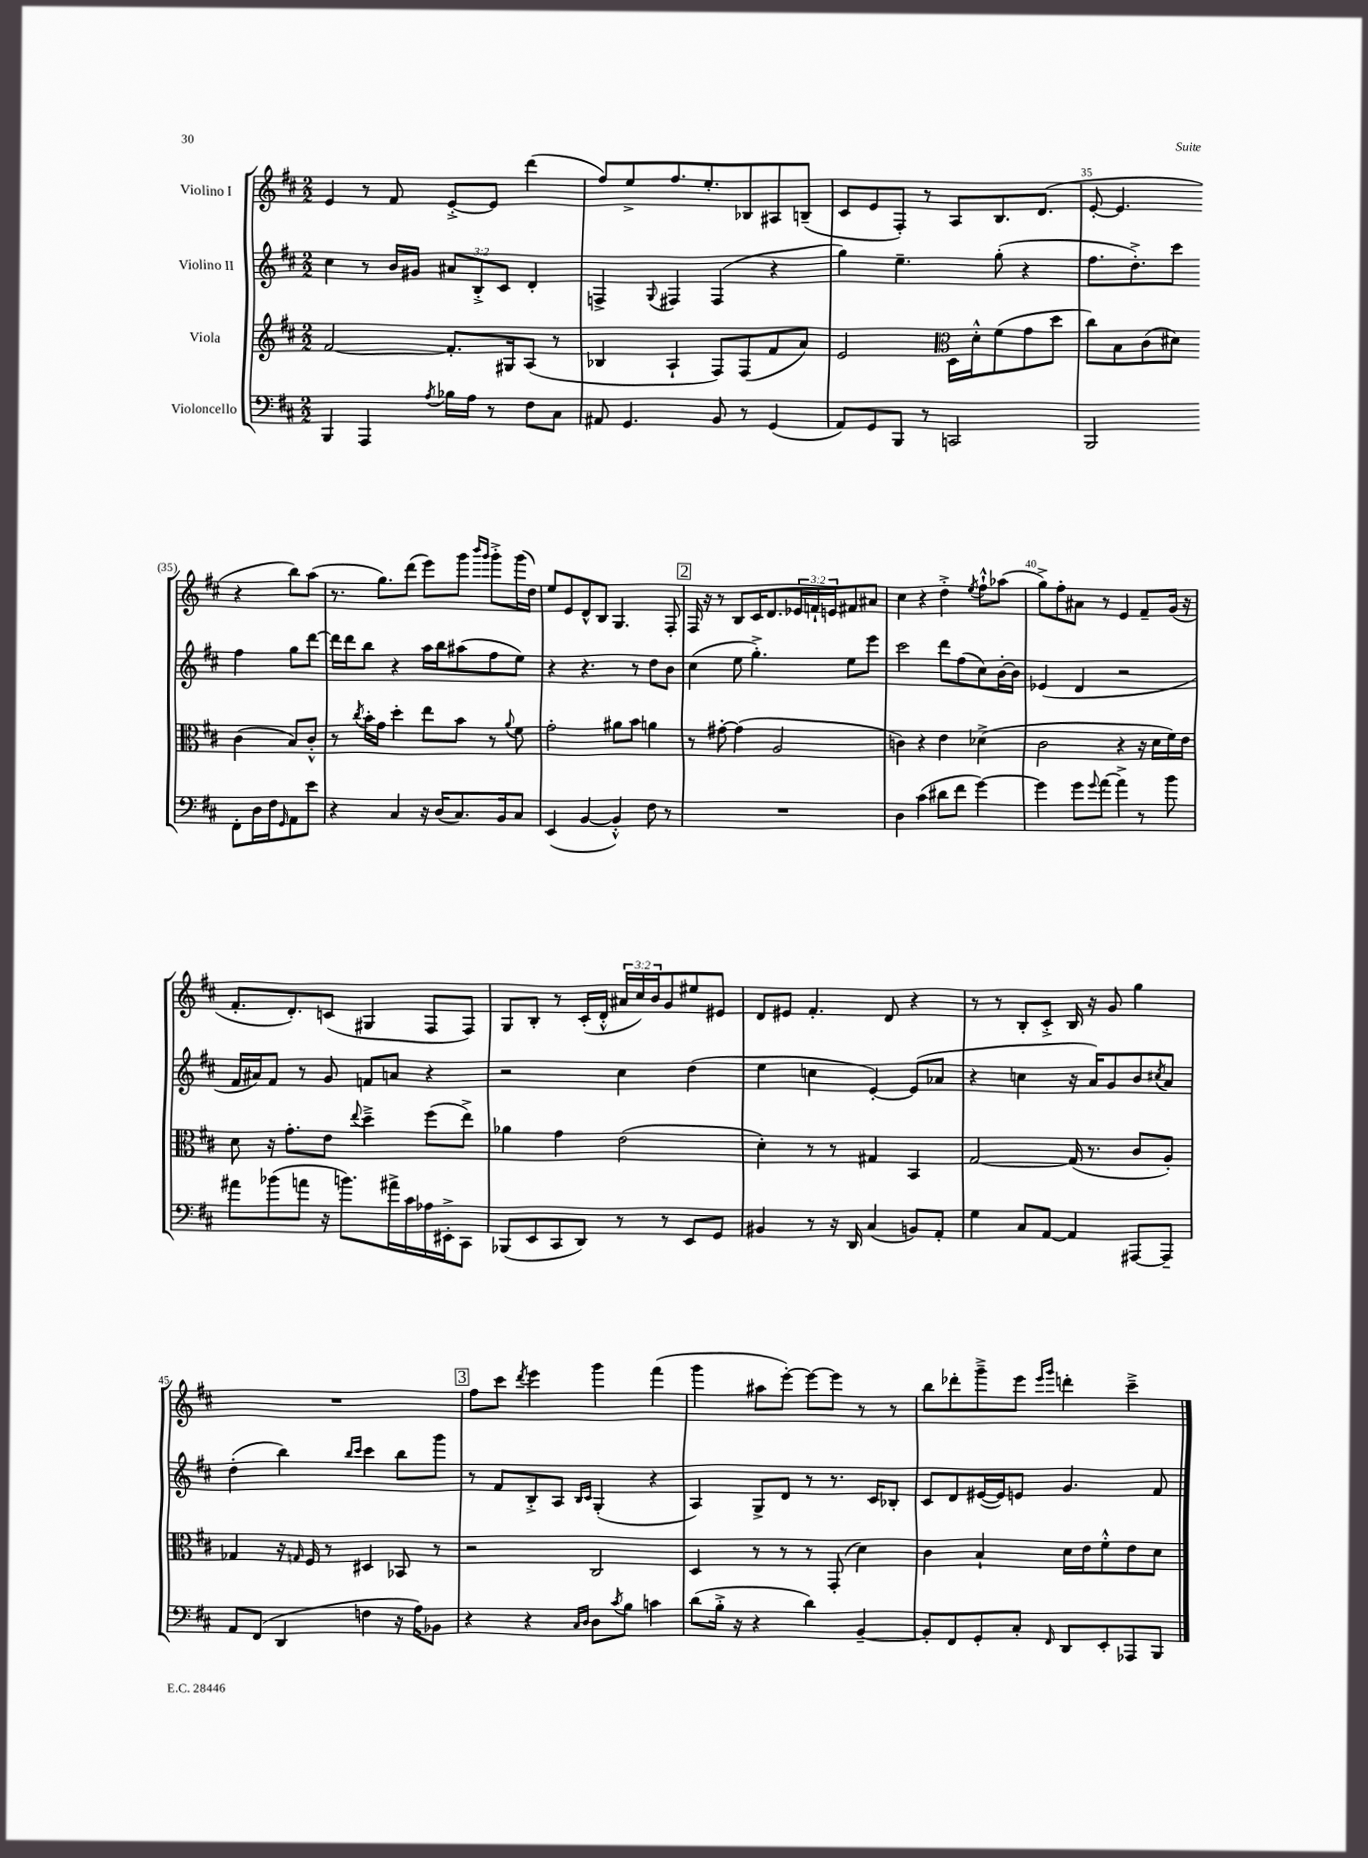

**kern	**kern	**kern	**kern
*part4	*part3	*part2	*part1
*staff4	*staff3	*staff2	*staff1
*I"Violoncello	*I"Viola	*I"Violino II	*I"Violino I
*clefF4	*clefG2	*clefG2	*clefG2
*k[f#c#]	*k[f#c#]	*k[f#c#]	*k[f#c#]
*M2/2	*M2/2	*M2/2	*M2/2
=32	=32	=32	=32
4BBB/	[2f#/	4cc#\	4e/
4AAA/	.	8r	8r
.	.	16b/LL	8f#/
.	.	16g#X/JJ	.
8qA/	.	.	.
16B-X\LL	8.f#'/L]	12a#X/L	[8e'^/L
16A\JJ	.	.	.
.	.	12B'^/	.
8r	.	.	8e/J]
.	.	12c#/J	.
.	16G#X/k	.	.
8F#\L	(8A/J	4d'/	(4ddd\
8C#\J	8r	.	.
=33	=33	=33	=33
8AA#X/	4B-X/	4Fn^/	8ff#/L)
4.GG/	.	.	8ee^/
.	.	8qqG/	.
.	4A`/	4F#X/	8.ff#/
.	.	.	8.ee'/
8BB/	8F#/L)	(4F#/	.
8r	(8F#/	.	8B-X/
(4GG/	8f#/	4r	8A#X/
.	8a/J)	.	(8Bn~/J
=34	=34	=34	=34
8AA/L)	2e/	4gg\)	8c#/L
8GG/	.	.	8e/
8BBB/J	.	4.ee~\	8F#'/J)
8r	.	.	8r
*	*clefC3	*	*
2CCn/	16D\LL	.	8A/L
.	16d'^^\J	.	.
.	(8f#\	(8gg'\	8.B/
.	8g\	4r	.
.	.	.	(8.d/J
.	8dd\J	.	.
=35	=35	=35	=35
2BBB/	8cc#\L)	8.ff#\L	[8e'/
.	8B\	.	4.e/]
.	.	8.dd'^\)	.
.	(8c#\	.	.
.	8d#X\J)	8ccc#\J	.
8FF#'\L	(4c#\	4ff#\	4r
16D\L	.	.	.
16F#\J	.	.	.
16qqGG/	.	.	.
8AA\	8B/L)	8gg\L	8bb\L)
8e\J	8c#'^^/J	[8ddd\J	(8aa\J
!!LO:LB:g=z
=36	=36	=36	=36
4r	8r	16ddd\LL]	8.r
.	.	16ddd\J	.
.	8qcc#/	.	.
.	16b'\LL	8bb\J	.
.	16g\JJ	.	8.gg\L)
4C#/	4dd'\	4r	.
.	.	.	(8ddd\J
16r	8ee\L	16aa\LL	8eee\L)
(16D/KL	.	16bb\J	.
8.C#/)	8b\J	(8aa#X\	8ggg\J
.	.	.	16qqbbb/LL
.	.	.	16qqggg/JJ
.	8r	8ff#\	8ggg'^\L
16BB/k	.	.	.
.	8qqa/	.	.
8C#/J	8f#\	8ee\J)	(16ggg\L
.	.	.	16dd\JJ)
=37	=37	=37	=37
(4EE/	2g'\	4r	8ee/L
.	.	.	8e/
[4BB/	.	4.r	8d^^/
.	.	.	8B/J
4BB'^^/])	8a#X\L	.	4.G/
.	8b\J	8r	.
8F#\	4an\	8dd\L	.
8r	.	8b\J	8F#'/
!!LO:REH:place=s1:t=2
=38	=38	=38	=38
1r	8r	(4cc#\	16F#/
.	.	.	16r
.	[8g#X'\	.	8r
.	(4g#\]	8ee\	8B/L
.	.	4.gg'^\)	16c#/K
.	.	.	8.d/
.	2A/	.	.
.	.	.	24e-X/L
.	.	.	24fn`/
.	.	.	24en/J
.	.	8ee\L	8f#X/
.	.	8eee\J	8a#X/J
=39	=39	=39	=39
4D\	4cn\)	2ccc#\	4cc#\
(4c#\	4r	.	4r
8d#X\L	4e\	8ddd\L	4dd'^\
8f#\J	.	(8ff#\	.
.	.	.	8qee/
[4g\)	(4d-X^\	8cc#\)	8ff#`^^\L
.	.	[16b'\L	(8aa-X\J
.	.	16b\JJ]	.
=40	=40	=40	=40
4g\]	2c#\	(4e-X/	8gg^\L)
.	.	.	8ff#'\
8g\L	.	4d/	8a#X\J
8qqg/	.	.	.
[8a\J	.	.	8r
4a^\]	4r	2r	4e/
8r	16r	.	8f#~/L
.	16d\LL	.	.
8b\	16f#\)	.	(16g/Jk
.	16e\JJ	.	16r
!!LO:LB:g=z
=41	=41	=41	=41
8a#X\L	8d\	16f#/LL	8.f#'/L
.	.	16a#X/J)	.
(8b-X\	16r	8f#/J	.
.	8.g'\L	.	8.d'/)
8an\J	.	8r	.
16r	8e\J	8g/	(8cn/J
8.bn\L)	.	.	.
.	8qqee/	.	.
.	4dd~^\	8fn/L	4G#X/
16a#X^\L	.	8an/J	.
16c#\	.	.	.
16A-X\	(8ff#\L	4r	8F#/L
16EE#X'^\J	.	.	.
8CC#\J	8ee^\J)	.	8F#/J)
=42	=42	=42	=42
(8BBB-X/L	4a-X\	2r	8G/L
8EE/	.	.	8B'/J
8CC#/	4g\	.	8r
8DD/J)	.	.	(16c#'/LL
.	.	.	16d'^^/JJ
8r	(2e\	4cc#\	24a#X/LL
.	.	.	24cc#/)
.	.	.	24b/J
8r	.	.	8g/
8EE/L	.	(4dd\	8ee#X/
8GG/J	.	.	8e#X/J
=43	=43	=43	=43
4BB#X/	4d'\)	4ee\	8d/L
.	.	.	8e#X/J
8r	8r	4ccn\	4.f#'/
16r	8r	.	.
16DD/	.	.	.
(4C#/	4G#X/	[4e'/)	.
.	.	.	8d/
8BBn/L)	4BB/	(8e/L]	4r
8AA'/J	.	8a-X/J	.
=44	=44	=44	=44
4G\	[2G/	4r	8r
.	.	.	8r
8C#/L	.	4ccn\	8B'/L
[8AA/J	.	.	8c#'^/J
4AA/]	(16G/]	16r	16B/
.	8.r	16a/KL)	16r
.	.	8g/	8g/
[8AAA#X/L	8c#/L	8b/	4gg\
.	.	8qcc#X/	.
8AAA#~/J]	8A'/J)	8a/J	.
!!LO:LB:g=z
=45	=45	=45	=45
8AA/L	4G-X/	(4dd'\	1r
(8FF#/J	.	.	.
4DD/	16r	4bb\)	.
.	16qqGn/	.	.
.	16F#/	.	.
.	8r	.	.
.	.	16qqbb/LL	.
.	.	16qqccc#/JJ	.
4Fn\	4D#X/	4ccc#\	.
16r	8BB-X/	8bb\L	.
16A\KL)	.	.	.
8BB-X\J	8r	8ggg\J	.
!!LO:REH:place=s1:t=3
=46	=46	=46	=46
4r	2r	8r	8ff#\L
.	.	8f#/L	8ccc#\J
.	.	.	8qddd/
4r	.	8B'^/	4eee\
.	.	8A/J	.
16qqC#/LL	.	16qqB/LL	.
16qqD/JJ	.	16qqc#/JJ	.
8D\L	2C#/	(4G'/	4ggg\
8qc#/	.	.	.
8B\J	.	.	.
4cn\	.	4r	(4fff#\
=47	=47	=47	=47
(8d\L	4D/	4A/)	4ggg\
16B'^\Jk	.	.	.
16r	.	.	.
4r	8r	8G^/L	8aa#X\L
.	8r	8d/J	[8eee'\J)
4d\)	8r	8r	8eee\L_
.	(8GG'/	8.r	8eee\J]
[4BB~/	4d\)	.	8r
.	.	16c#/KL	.
.	.	8B-X'/J	8r
=48	=48	=48	=48
8BB'/L]	4c#\	8c#/L	8bb\L
8FF#/	.	8d/	8ddd-X'\
8GG'/	4B`/	([16e#X/L	8ggg~^\
.	.	16e#/J])	.
8C#'/J	.	8en/J	8eee\J
.	.	.	16qqeee/LL
16qqFF#/	.	.	16qqggg/JJ
8DD/L	16d\LL	4.g/	4dddn'\
.	16e\J	.	.
8EE'/	8f#'^^\	.	.
8AAA-X/	8e\	.	4ccc#~^\
8BBB/J	8d\J	8f#/	.
==	==	==	==
*-	*-	*-	*-
